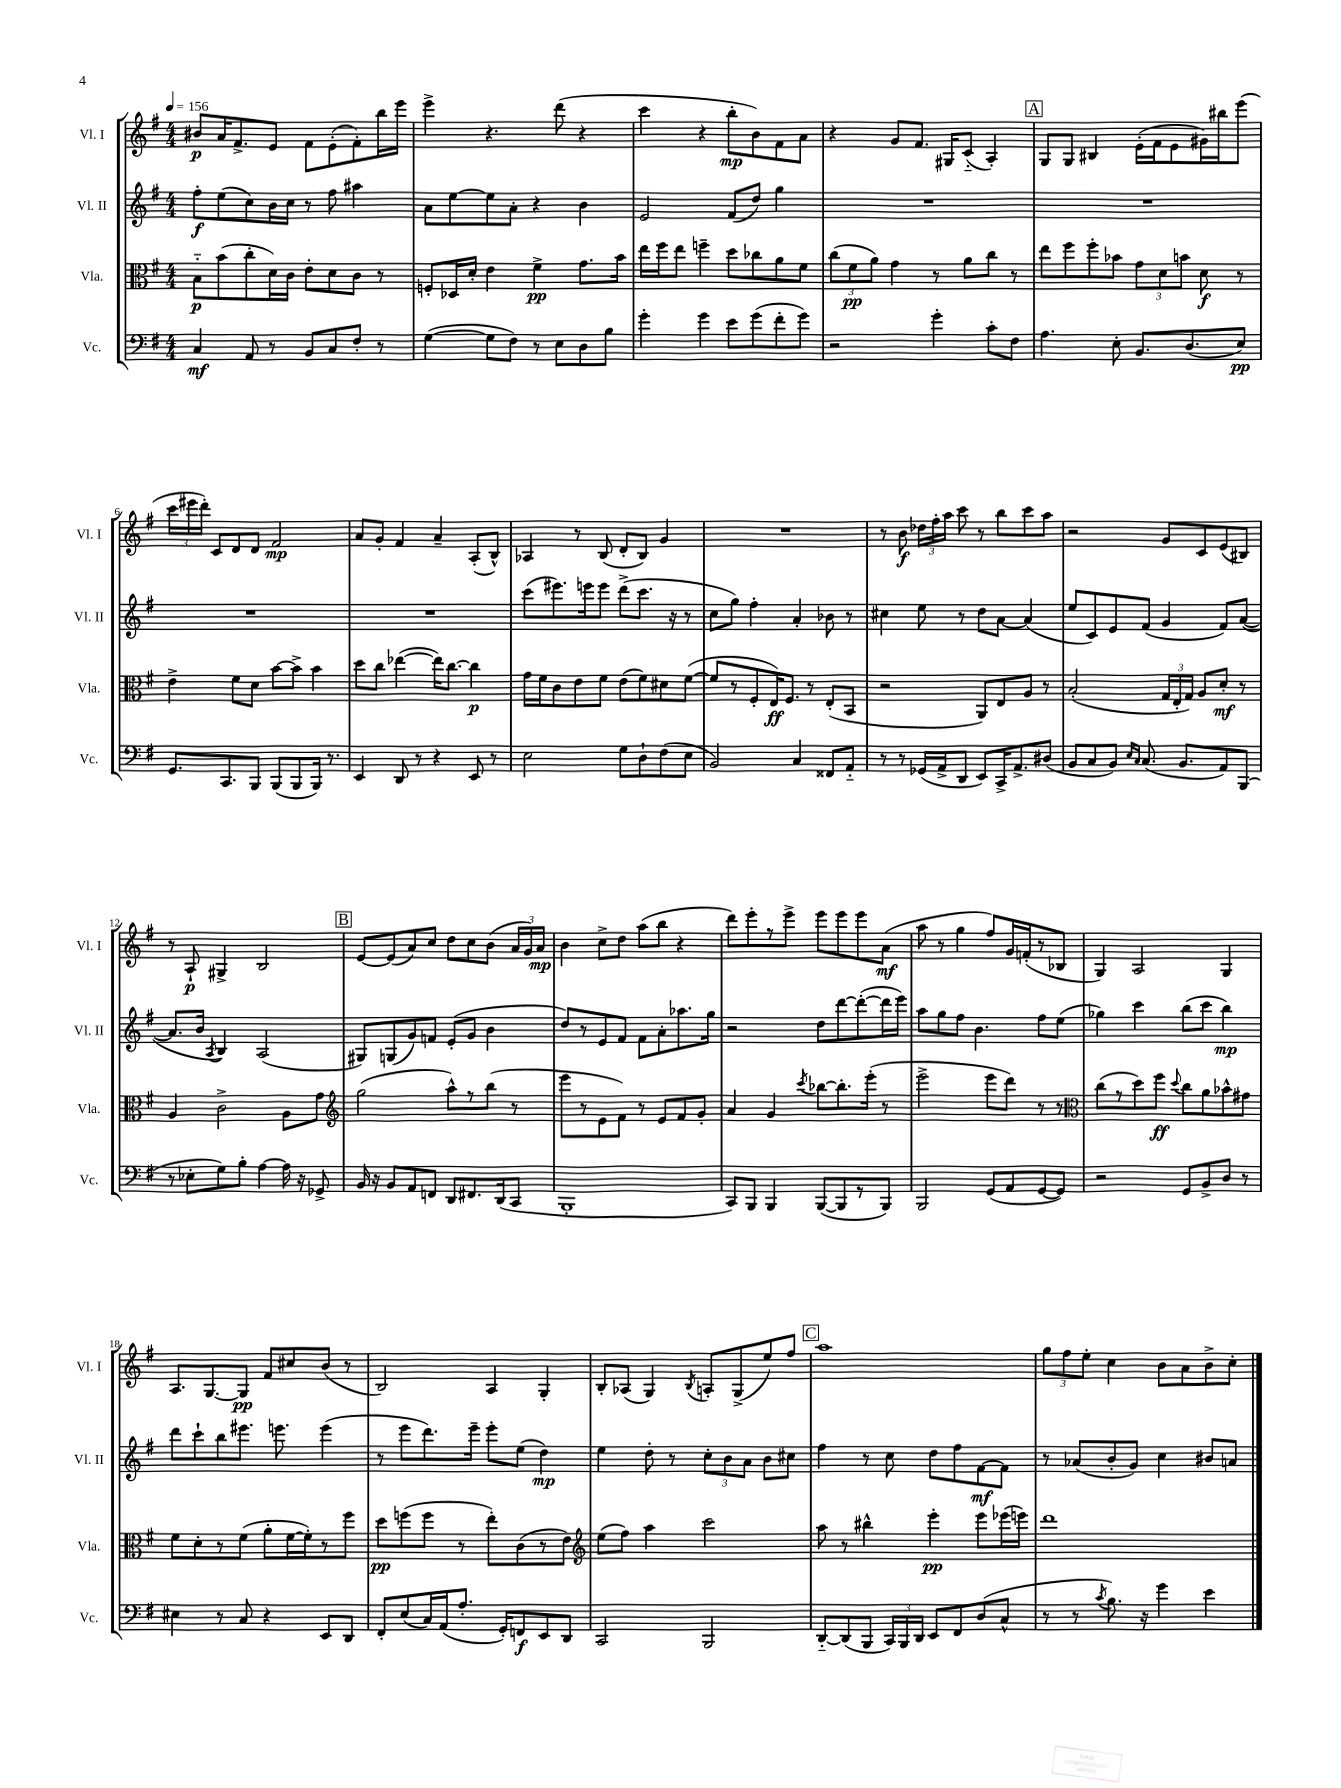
<<
\new StaffGroup <<
\new Staff = "s0" \with { instrumentName = "Vl. I" shortInstrumentName = "Vl. I" } {
    \clef treble \key g \major \numericTimeSignature \time 4/4 \tempo 4 = 156
    \autoBeamOff bis'8[\p a'16 fis'8.-> e'8] fis'8[ e'8-.( fis'8-.) b''16 e'''16] |
    e'''4-> r4. d'''8( r4 |
    c'''4 r4 b''8[-.\mp b'8) fis'8 a'8] |
    r4 g'8[ fis'8.] gis16[ c'8]-_( a4-.) |
    \mark \markup { \box "A" } g8[ g8] bis4 e'16[-.( fis'16 e'8 gis'16) bis''16 e'''8]( |
    \tuplet 3/2 { c'''16[ eis'''16 d'''16]-.) } c'8[ d'8 d'8] fis'2\mp |
    a'8[ g'8]-. fis'4 a'4-- a8[-.( b8]-^) |
    aes4 r8 b8( d'8[-. b8]) g'4 |
    R1 |
    r8 b'8\f \tuplet 3/2 { des''16[ fis''16-. a''16] } c'''8 r8 b''8[ c'''8 a''8] |
    r2 g'8[ c'8 e'8( bis8]) |
    r8 a8-!\p gis4-> b2 |
    \mark \markup { \box "B" } e'8[~ e'8( a'8) c''8] d''8[ c''8 b'8]( \tuplet 3/2 { a'16[ g'16) a'16]\mp } |
    b'4 c''8[-> d''8] a''8[( b''8] r4 |
    d'''8[) e'''8-. r8 e'''8]-> e'''8[ e'''8 e'''8 a'8]\mf( |
    a''8 r8 g''4 fis''8[) g'16 f'16-.( r8 bes8] |
    g4) a2 g4 |
    a8.[ g8.~ g8]\pp fis'8[ cis''8 b'8]( r8 |
    b2) a4 g4-. |
    b8[-. aes8]( g4) \acciaccatura { b8 } a8[-. g8->( e''8) fis''8] |
    \mark \markup { \box "C" } a''1 |
    \tuplet 3/2 { g''8[ fis''8 e''8]-. } c''4 b'8[ a'8 b'8-> c''8]-. \bar "|." |
}
\new Staff = "s1" \with { instrumentName = "Vl. II" shortInstrumentName = "Vl. II" } {
    \clef treble \key g \major \numericTimeSignature \time 4/4
    \autoBeamOff fis''8[-.\f e''8( c''8) b'16 c''16] r8 fis''8 ais''4 |
    a'8[ e''8~ e''8 a'8]-. r4 b'4 |
    e'2 fis'8[( d''8]) g''4 |
    R1 |
    \mark \markup { \box "A" } R1 |
    R1 |
    R1 |
    c'''8[( eis'''8.) e'''16 e'''8] d'''8[->( c'''8.] r16 r8 |
    c''8[ g''8]) fis''4-. a'4-. bes'8 r8 |
    cis''4 e''8 r8 d''8[ a'8]~ a'4( |
    e''8[ c'8) e'8 fis'8]( g'4 fis'8[) a'8]~( |
    a'8.[ b'16] \acciaccatura { a8 } b4) a2( |
    \mark \markup { \box "B" } gis8[) g8( g'8) f'8] e'8[-.( g'8] b'4 |
    d''8[) r8 e'8 fis'8] fis'8[ a'8-. aes''8. g''16] |
    r2 d''8[ d'''8~ d'''8~-.( d'''16 e'''16]) |
    a''8[ g''8 fis''8] b'4. fis''8[ e''8]( |
    ges''4) c'''4 b''8[( c'''8] b''4\mp) |
    d'''8[ c'''8-! b''8 eis'''8.] e'''8. e'''4( |
    r8 e'''8[ d'''8.) e'''16]-- e'''8[-. e''8]( d''4\mp) |
    e''4 d''8-. r8 \tuplet 3/2 { c''8[-. b'8 a'8] } b'8[ cis''8] |
    \mark \markup { \box "C" } fis''4 r8 c''8 d''8[ fis''8 fis'8~\mf fis'8] |
    r8 aes'8[( b'8-. g'8]) c''4 bis'8[ a'8] \bar "|." |
}
\new Staff = "s2" \with { instrumentName = "Vla." shortInstrumentName = "Vla." } {
    \clef alto \key g \major \numericTimeSignature \time 4/4
    \autoBeamOff b8[-_\p b'8( c''8-. d'16) c'16] e'8[-. d'8 c'8] r8 |
    f8[-. des16 d'16]-. e'4 fis'4->\pp g'8.[ b'16] |
    e''16[ fis''16 e''8] f''4-- d''8[ ces''8 a'8 fis'8] |
    \tuplet 3/2 { c''8[( fis'8\pp a'8]) } g'4 r8 a'8[ c''8] r8 |
    \mark \markup { \box "A" } e''8[ fis''8 fis''8-. bes'8] \tuplet 3/2 { g'8[ d'8 b'8] } d'8\f r8 |
    e'4-> fis'8[ d'8] b'8[~ b'8]-> b'4 |
    d''8[ c''8] ees''4~( ees''16[) c''8.]~ c''4\p |
    g'16[ fis'16 c'8 e'8 fis'8] e'8[( fis'8) dis'8 fis'8]~( |
    fis'8[ r8 fis8-. e16\ff) fis8.] r8 e8[-.( b,8] |
    r2 a,8[) e8 a8] r8 |
    b2-.( \tuplet 3/2 { g16[ e16-. g16]) } a8[ d'8]-.\mf r8 |
    a4 c'2-> a8[ g'8] |
    \mark \markup { \box "B" } \clef treble g''2( a''8[-^) r8 b''8]( r8 |
    e'''8[ r8 e'8 fis'8]) r8 e'8[ fis'8 g'8]-. |
    a'4 g'4 \acciaccatura { c'''8 } bes''8[~ bes''8.-. e'''16]-.( r8 |
    e'''2-> e'''8[ d'''8]) r8 r8 |
    \clef alto c''8[( r8 d''8) fis''8]\ff \appoggiatura { d''8 } c''8[ a'8 bes'8-^ gis'8] |
    fis'8[ d'8-. r8 fis'8]( a'8[-. fis'16~ fis'16-.) r8 fis''8] |
    d''8[\pp f''8( f''8] r8 e''8[-.) c'8( r8 e'8]) |
    \clef treble e''8[( fis''8]) a''4 c'''2 |
    \mark \markup { \box "C" } a''8 r8 bis''4-^ e'''4-.\pp e'''8[ ees'''16( e'''16]) |
    d'''1 \bar "|." |
}
\new Staff = "s3" \with { instrumentName = "Vc." shortInstrumentName = "Vc." } {
    \clef bass \key g \major \numericTimeSignature \time 4/4
    \autoBeamOff c4\mf a,8 r8 b,8[ c8 fis8]-. r8 |
    g4~( g8[ fis8]) r8 e8[ d8 b8] |
    g'4-. g'4 e'8[ g'8( fis'8-. g'8]) |
    r2 g'4-. c'8[-. fis8] |
    \mark \markup { \box "A" } a4. e8-. b,8.[ d8.( e8]\pp) |
    g,8.[ c,8. b,,8] b,,8[( b,,8 b,,16]) r8. |
    e,4 d,8 r8 r4 e,8 r8 |
    e2 g8[ d8-! fis8( e8] |
    b,2) c4 fisis,8[ a,8]-_ |
    r8 r8 ges,16[( a,16-> d,8] e,8[) c,16-> a,8.-> dis8]( |
    b,8[ c8 b,8]) \grace { e16[ c16] } c8.( b,8.[ a,8) b,,8]( |
    r8 ees8[-. g8) b8]-. a4~ a16 r16 ges,8-> |
    \mark \markup { \box "B" } b,16 r16 b,8[ a,8 f,8] d,8[ fis,8. d,16( c,8] |
    b,,1-. |
    c,8[) b,,8] b,,4 b,,8[~( b,,8 r8 b,,8]) |
    b,,2 g,8[( a,8 g,8~ g,8]) |
    r2 g,8[ b,8-> d8] r8 |
    eis4 r8 c8 r4 e,8[ d,8] |
    fis,8[-. e8( c16) a,16( a8.]-. g,16[-.) f,8\f e,8 d,8] |
    c,2 b,,2 |
    \mark \markup { \box "C" } d,8[~-_ d,8( b,,8] \tuplet 3/2 { c,16[) b,,16 d,16] } e,8[ fis,8 d8( c8]-^ |
    r8 r8 \acciaccatura { c'8 } b8.) r16 g'4 e'4 \bar "|." |
}
>>
>>
